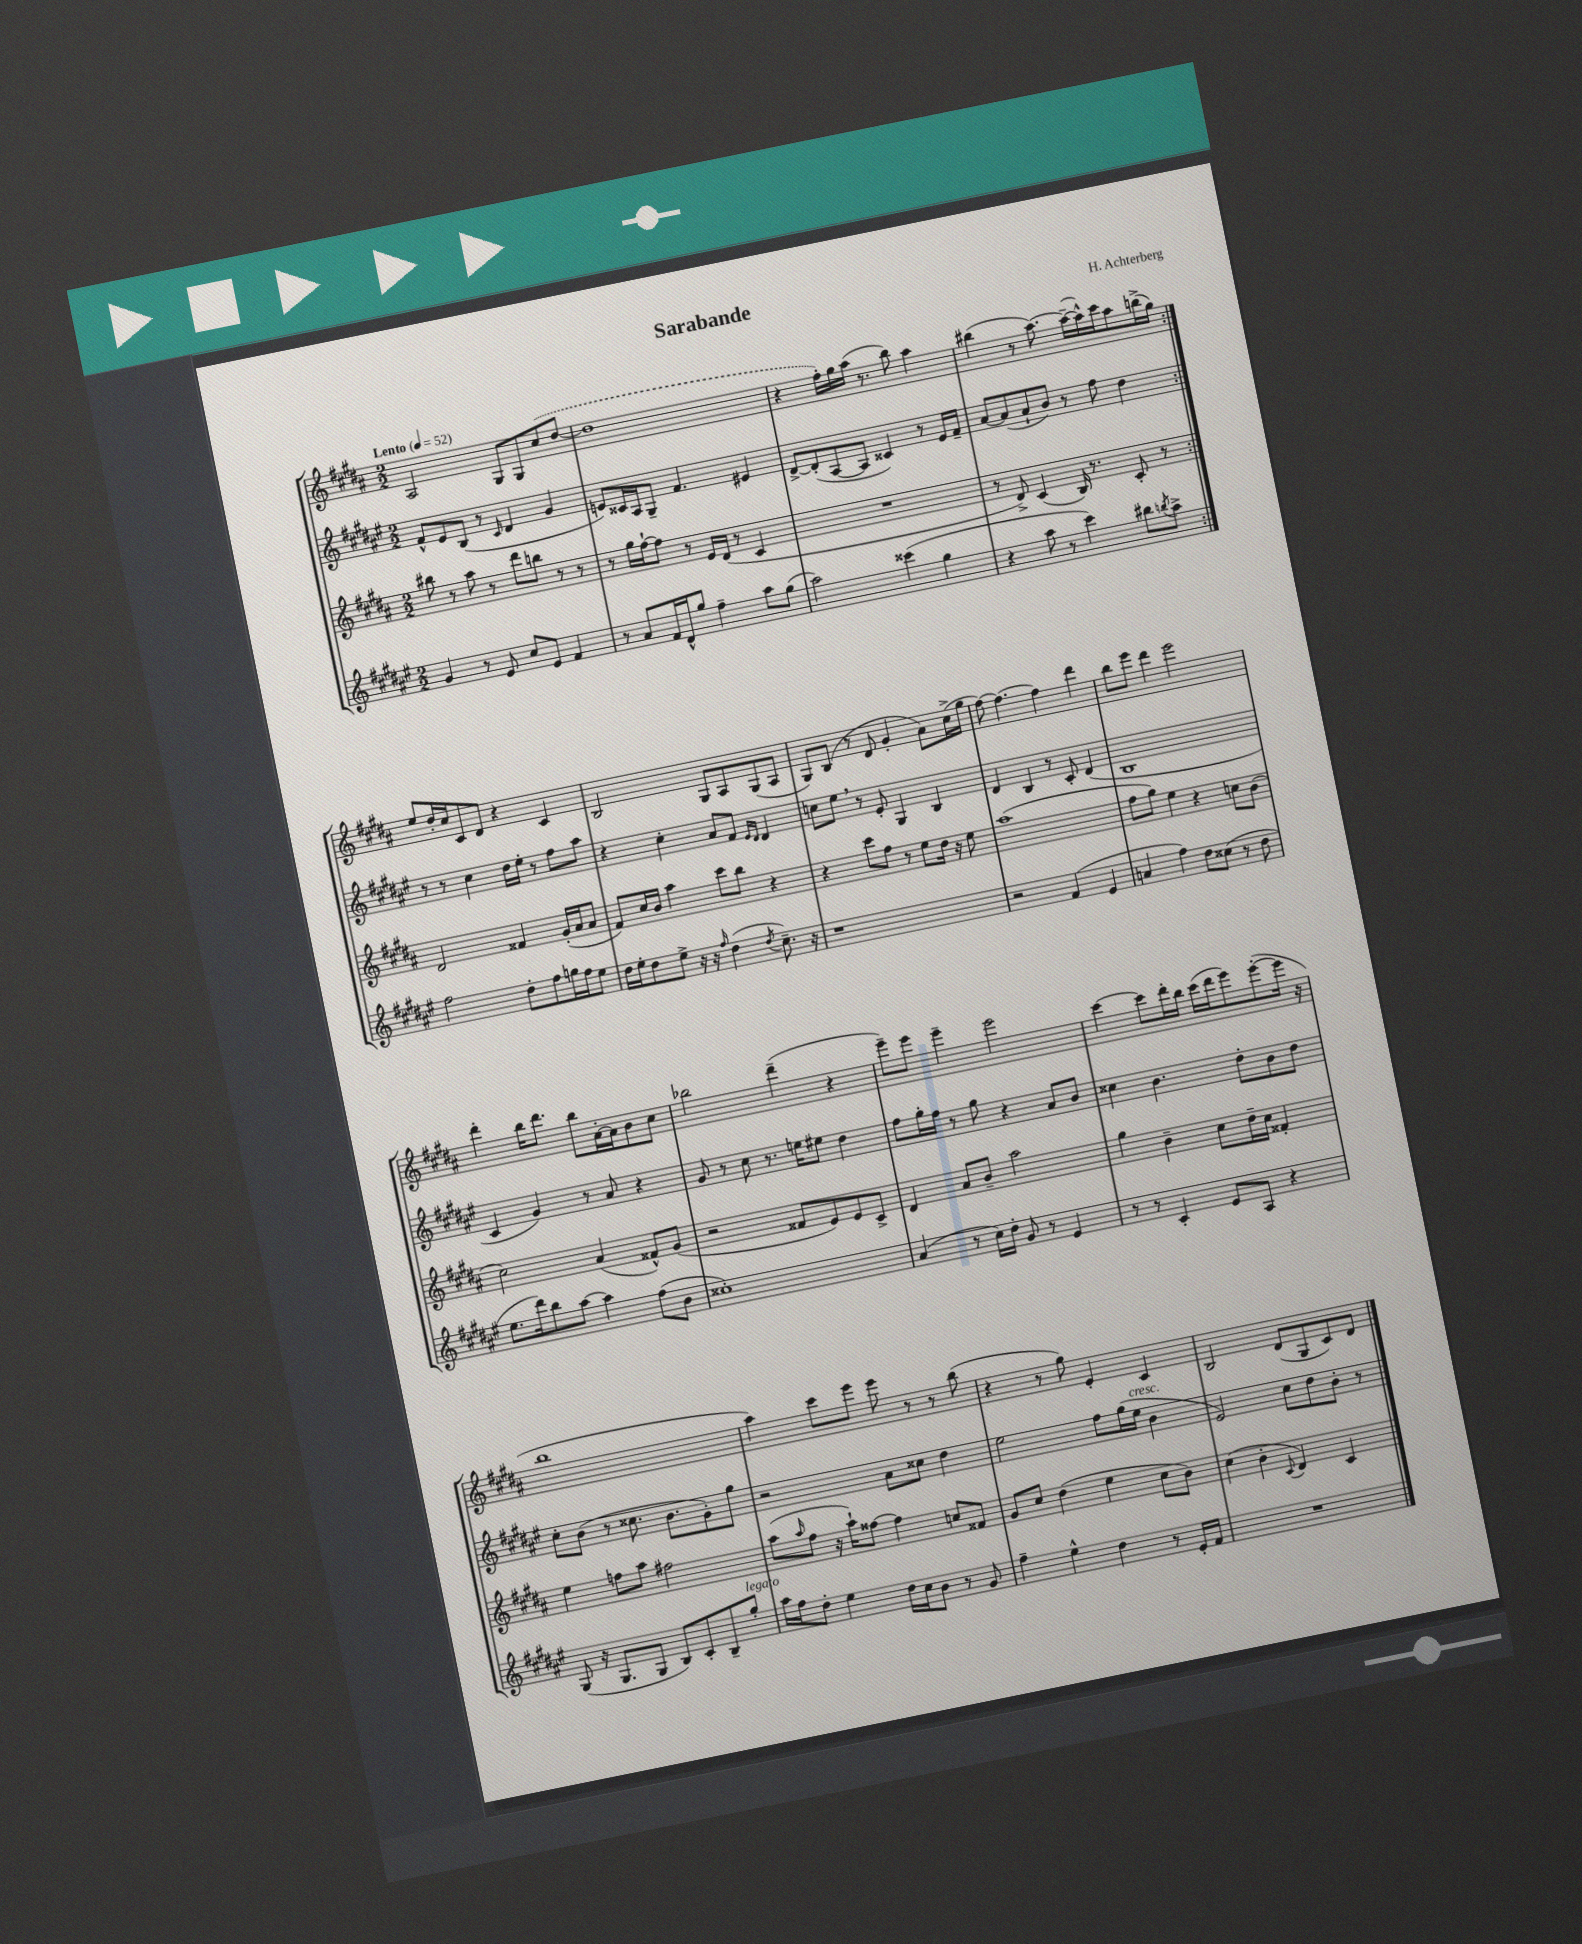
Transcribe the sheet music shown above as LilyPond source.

\header { title = "Sarabande" composer = "H. Achterberg" }
<<
\new StaffGroup <<
\new Staff = "s0" {
    \clef treble \key b \major \numericTimeSignature \time 2/2 \tempo "Lento" 4 = 52
    \repeat volta 2 { ais2 gis8 gis8 \once \slurDashed cis''8( dis''8~ |
    dis''1 |
    r4 fis''16-.) gis''16 ais''16( r8. b''8) ais''4 |
    bis''4( r8 ais''8.~) ais''16~--( ais''16-^) cis'''16 ais''8 b''16->( gis''16) | }
    e''8 dis''16-. cis''16 cis'8 dis'8 r4 cis'4 |
    b2 gis8 ais8 gis8( ais8 |
    gis8) b8( r8 dis'8 gis'4-. ais'8) cis''16->( gis''16 |
    fis''8~) fis''4.~ fis''4 dis'''4 |
    b''8 e'''8 dis'''4 e'''2 |
    dis'''4-. b''16 dis'''8. b''8 ais'16~-. ais'16 b'8 cis''8 |
    bes''2 dis'''4--( r4 |
    e'''8--) e'''8 e'''4-- e'''2 |
    cis'''4~ cis'''8 dis'''16-. b''16 cis'''16( dis'''16 e'''8) e'''8~-.( e'''16 r16 |
    b''1 |
    ais''4) cis'''8 e'''8 e'''8 r8 r8 b''8( |
    r4 r8 gis''8) e'4-. cis'4 |
    b2 dis'8( gis8 cis'8) dis'8 \bar "|." |
}
\new Staff = "s1" {
    \clef treble \key fis \major \numericTimeSignature \time 2/2
    \repeat volta 2 { fis'8-^ eis'8 b8( r8 \grace { cis'16 } dis'4 gis'4 |
    e'8) cisis'16 ais16 gis8-- fis'4. eis'4 |
    dis'8~-> dis'8-.( ais8~ ais8 cisis'4) r8 eis'16 fis'16-- |
    ais'8~ ais'8( ais'8-! b'8) r8 fis''8 dis''4 | }
    r8 r8 cis''4 dis''16 eis''16-. r8 fis''8 ais''8 |
    r4 cis''4-. ais'8 fis'8 \grace { eis'16 dis'16 } dis'4 |
    c''8 eis''8 \breathe r8 eis'8-. gis4 b4 |
    dis'4 b4 r8 cis'8-. dis'4( |
    b1 |
    cis'4 gis'4) r8 ais'8 r4 |
    gis'8 r8 cis''8 r8. e''16 eis''8 dis''4 |
    fis''8 gis''16-. fis''16 r8 gis''8 r4 ais'8 b'8 |
    cisis''4 b'4. dis''8-. b'8 dis''8 |
    cis''8-. b'8( r8 cisis''8. b'8. gis'8-.) gis''8 |
    r2 ais'8 cisis''8 dis''4 |
    eis''2 fis''8 gis''16( eis''16^\markup { \italic "cresc." } b'4 |
    eis'2) cis''8 dis''8 b'8-. r8 \bar "|." |
}
\new Staff = "s2" {
    \clef treble \key b \major \numericTimeSignature \time 2/2
    \repeat volta 2 { bis''8 r8 ais''8 r8 dis'''8 b''8 r8 r8 |
    r8 gis''16 fis''16~-! fis''8 r8 e'16 dis'16( r8 cis'4 |
    R1 |
    r8 dis'8->) cis'4( b16) r8. cis'8-. r8 | }
    dis'2 fisis'4 gis'16-.( ais'16 ais'8 |
    fis'8) cis''16 b'16 ais''4 cis'''8 b''8 r4 |
    r4 cis'''8 fis''8 r8 e''8 dis''16 r16 e''8 |
    ais''1( |
    fis''8 gis''8) e''4 r4 c''8 b'8( |
    cis''2) ais'4( fisis'8-^) gis'8( |
    r2 fisis'8 e'8) e'8 cis'8-> |
    dis'4 ais'8 b'8-- ais''2 |
    gis''4 b'4-- cis''8 dis''16-- cis''16 fisis'4-. |
    e''4 f''8 ais''8 fis''2 |
    ais''8( \grace { ais''16 } fis''8 r16 ais''16-!) fisis''8~ fisis''4 c''8 fisis'8 |
    gis'8 cis''8 dis''4( e''4 cis''8 b'8) |
    cis''4( b'4-. \appoggiatura { cis'8 } dis'4) cis'4 \bar "|." |
}
\new Staff = "s3" {
    \clef treble \key fis \major \numericTimeSignature \time 2/2
    \repeat volta 2 { gis'4 r8 eis'8 cis''8 eis'8 fis'4 |
    r8 ais'8 fis'16 dis'16-^ gis''8 fis''4-- ais''8 gis''8( |
    ais''2) cisis'''4( gis''4 |
    r4 ais''8 r8 cis'''4) bis''8 \acciaccatura { b''8 } ais''8-> | }
    fis''2 dis''8-. fis''8 g''16 fis''16 eis''8 |
    dis''16 eis''16-. dis''8 eis''8-> r16 r16 \grace { fis''16 } dis''4( \acciaccatura { dis''8 } cis''8.--) r16 |
    r1 |
    r2 fis'4( eis'4 |
    a'4 fis''4) dis''8 cisis''8( r8 dis''8 |
    eis''8. dis'''16) b''8 ais''8~ ais''4 fis''8( b'8 |
    cisis''1-.) |
    ais'4( r8 cis''16) dis''16-. gis'8 r8 eis'4 |
    r8 r8 cis'4-. eis'8 ais8 r4 |
    gis8( r16 gis8. gis8 b8) cis'8-. b8-- gis''8-.^\markup { \italic "legato" } |
    ais''16 fis''16 dis''8-. eis''4 dis''16 cis''16 b'8 r8 gis'8 |
    fis''4-- eis''4-^ dis''4 r8 eis'16-. fis'16 |
    R1 \bar "|." |
}
>>
>>
\layout { \context { \Score \remove "Bar_number_engraver" } }
